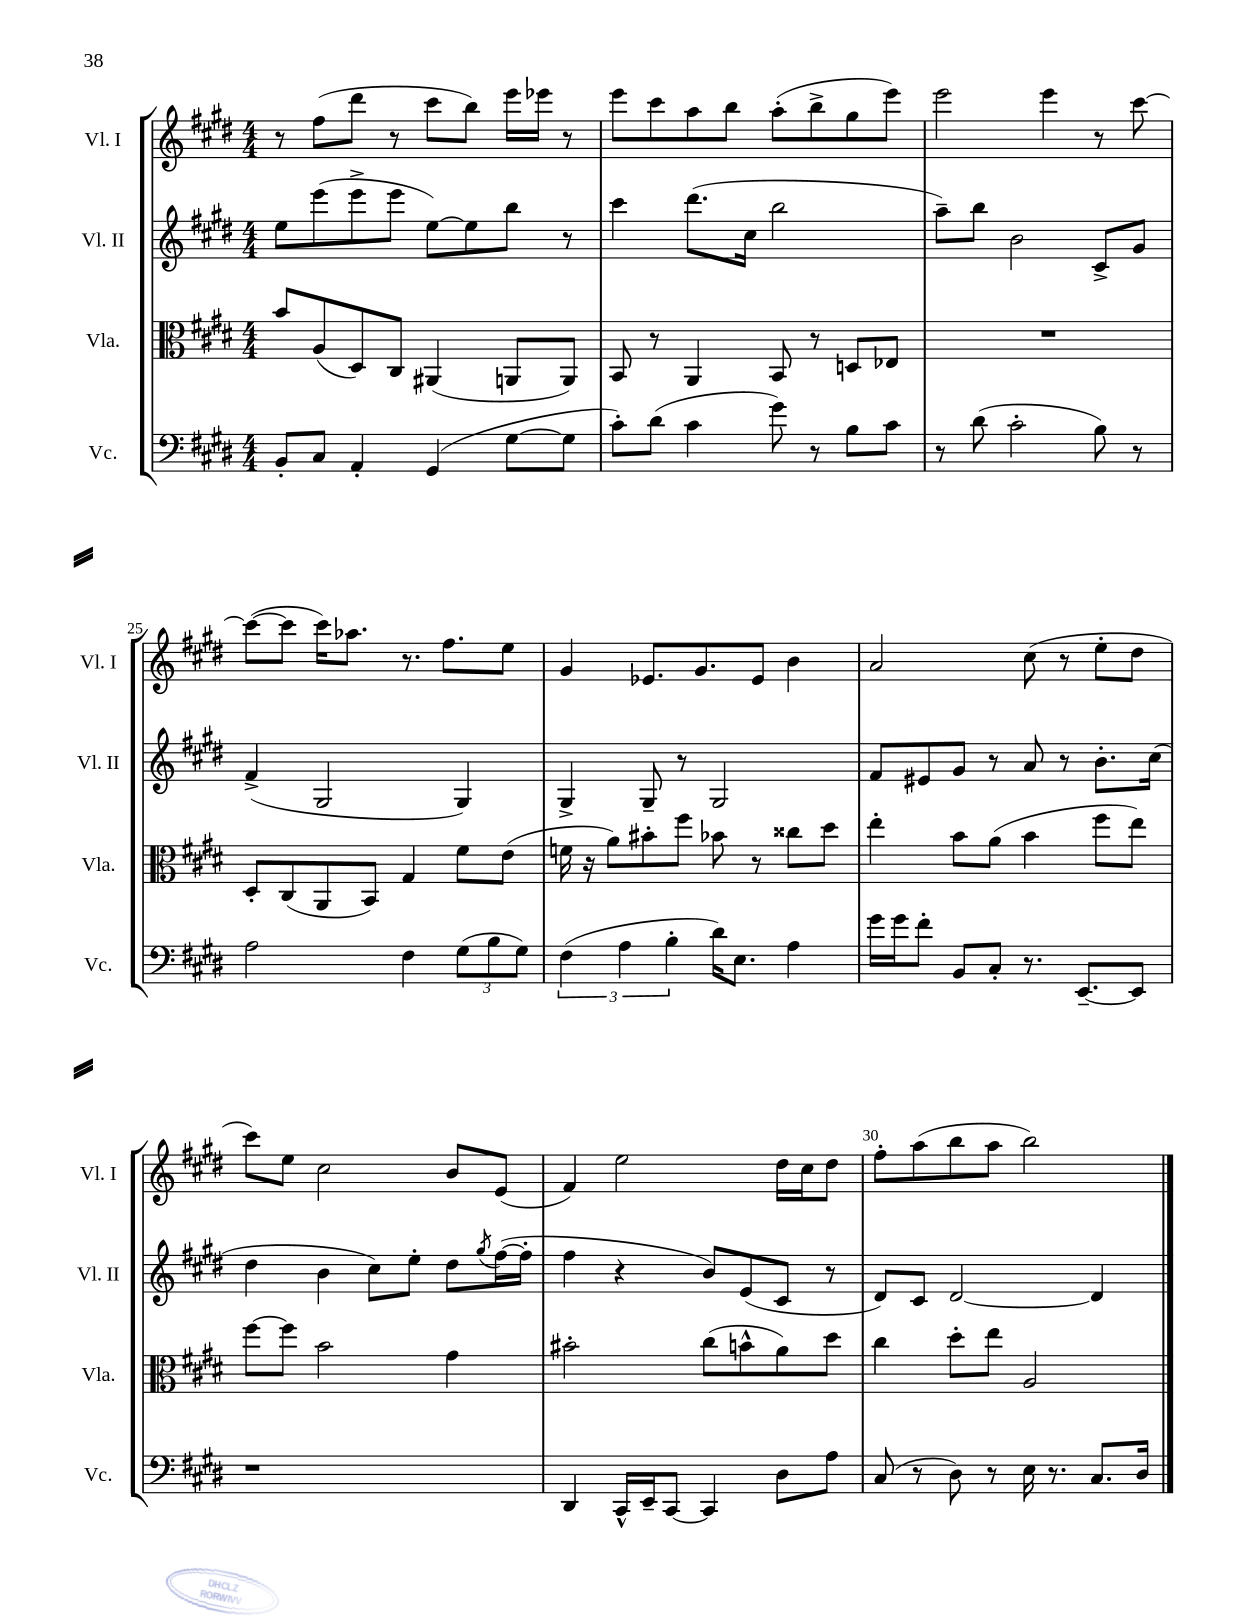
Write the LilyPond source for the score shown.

<<
\new StaffGroup <<
\new Staff = "s0" \with { instrumentName = "Vl. I" shortInstrumentName = "Vl. I" } {
    \clef treble \key e \major \numericTimeSignature \time 4/4
    r8 fis''8( dis'''8 r8 cis'''8 b''8) e'''16 ees'''16 r8 |
    e'''8 cis'''8 a''8 b''8 a''8-.( b''8-> gis''8 e'''8) |
    e'''2 e'''4 r8 cis'''8~ |
    cis'''8~( cis'''8 cis'''16) aes''8. r8. fis''8. e''8 |
    gis'4 ees'8. gis'8. ees'8 b'4 |
    a'2 cis''8( r8 e''8-. dis''8 |
    cis'''8) e''8 cis''2 b'8 e'8( |
    fis'4) e''2 dis''16 cis''16 dis''8 |
    fis''8-. a''8( b''8 a''8 b''2) \bar "|." |
}
\new Staff = "s1" \with { instrumentName = "Vl. II" shortInstrumentName = "Vl. II" } {
    \clef treble \key e \major \numericTimeSignature \time 4/4
    e''8 e'''8( e'''8-> e'''8 e''8~) e''8 b''8 r8 |
    cis'''4 dis'''8.( cis''16 b''2 |
    a''8--) b''8 b'2 cis'8-> gis'8 |
    fis'4->( gis2 gis4) |
    gis4-> gis8-- r8 gis2 |
    fis'8 eis'8 gis'8 r8 a'8 r8 b'8.-. cis''16( |
    dis''4 b'4 cis''8) e''8-. dis''8 \acciaccatura { gis''8 } fis''16~( fis''16-. |
    fis''4 r4 b'8) e'8( cis'8 r8 |
    dis'8) cis'8 dis'2~ dis'4 \bar "|." |
}
\new Staff = "s2" \with { instrumentName = "Vla." shortInstrumentName = "Vla." } {
    \clef alto \key e \major \numericTimeSignature \time 4/4
    b'8 a8( dis8) cis8 ais,4( a,8 a,8) |
    b,8 r8 a,4 b,8 r8 d8 ees8 |
    R1 |
    dis8-. cis8( a,8 b,8) gis4 fis'8 e'8( |
    f'16 r16 a'8) bis'8-. fis''8 bes'8 r8 cisis''8 dis''8 |
    e''4-. b'8 a'8( b'4 fis''8 e''8) |
    fis''8~ fis''8 b'2 gis'4 |
    bis'2-. cis''8( b'8-^ a'8) dis''8 |
    cis''4 dis''8-. e''8 a2 \bar "|." |
}
\new Staff = "s3" \with { instrumentName = "Vc." shortInstrumentName = "Vc." } {
    \clef bass \key e \major \numericTimeSignature \time 4/4
    b,8-. cis8 a,4-. gis,4( gis8~ gis8 |
    cis'8-.) dis'8( cis'4 gis'8) r8 b8 cis'8 |
    r8 dis'8( cis'2-. b8) r8 |
    a2 fis4 \tuplet 3/2 { gis8( b8 gis8) } |
    \tuplet 3/2 { fis4( a4 b4-. } dis'16) e8. a4 |
    gis'16 gis'16 fis'8-. b,8 cis8-. r8. e,8.~-- e,8 |
    r1 |
    dis,4 cis,16-^ e,16-- cis,8~ cis,4 dis8 a8 |
    cis8( r8 dis8) r8 e16 r8. cis8. dis16 \bar "|." |
}
>>
>>
\layout { \context { \Score currentBarNumber = #22 \override BarNumber.break-visibility = ##(#f #t #t) barNumberVisibility = #(every-nth-bar-number-visible 5) } }
